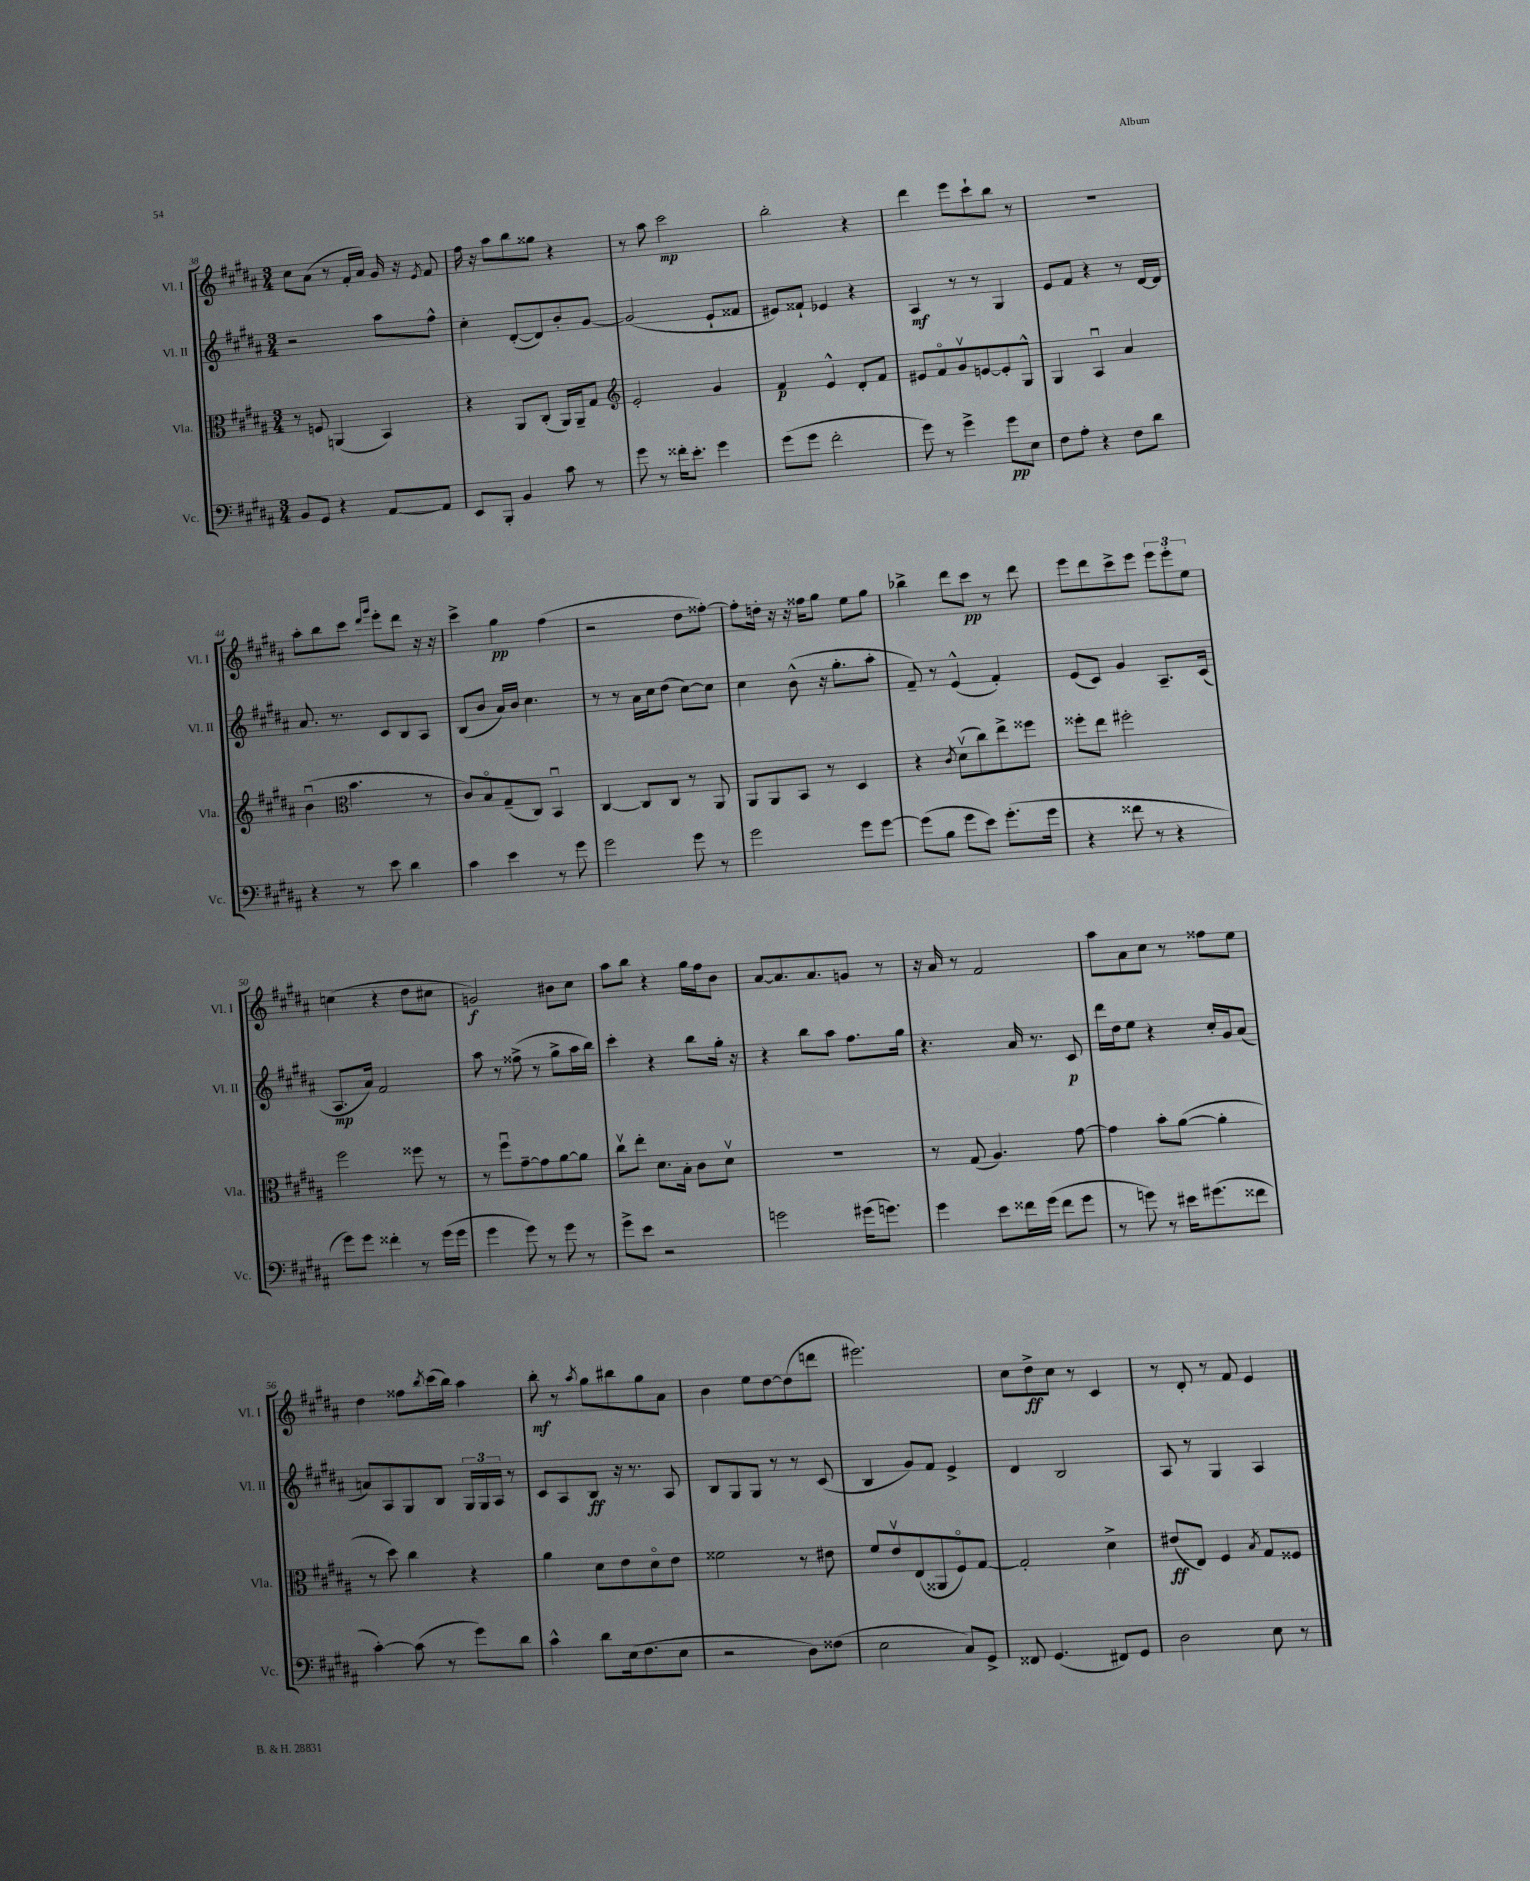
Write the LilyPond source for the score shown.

<<
\new StaffGroup <<
\new Staff = "s0" \with { instrumentName = "Vl. I" shortInstrumentName = "Vl. I" } {
    \clef treble \key b \major \numericTimeSignature \time 3/4
    cis''8 ais'8( r8 fis'16-. ais'16) gis'16 r16 \acciaccatura { e'8 } fis'8 |
    fis''16 r16 ais''8 b''8 gisis''8 r4 |
    r8 ais''8 cis'''2\mp |
    b''2-. r4 |
    dis'''4 e'''8 cis'''8-! b''8 r8 |
    R2. |
    ais''8-. b''8 cis'''8 \grace { dis'''16 gis'''16 } e'''8-. dis'''8 r16 r16 |
    cis'''4-> gis''4\pp fis''4( |
    r2 dis''8 fisis''8~-.) |
    fisis''8-. d''16-. r16 r16 fisis''16 gis''8 e''8 gis''8 |
    bes''4-> dis'''8 cis'''8\pp r8 dis'''8 |
    e'''8 dis'''8 cis'''8-> e'''8 \tuplet 3/2 { e'''8 e'''8-. e''8 } |
    c''4( r4 dis''8 cis''8 |
    g'2\f) bis'8 cis''8 |
    ais''8 b''8 r4 gis''16 fis''16 b'8 |
    ais'8~ ais'8. ais'8. g'8 r8 |
    r16 ais'16 r8 fis'2 |
    ais''8 ais'8 cis''8 r8 fisis''8 e''8 |
    dis''4 fisis''8 \acciaccatura { b''8 } cis'''16( b''16) ais''4 |
    b''8-.\mf r8 \acciaccatura { ais''8 } gis''8 bis''8 gis''8 ais'8 |
    b'4 e''8 dis''8~ dis''8( d'''8 |
    eis'''2.) |
    cis''8 dis''8->\ff cis''8 r8 cis'4 |
    r8 dis'8-. r8 fis'8 e'4 \bar "|." |
}
\new Staff = "s1" \with { instrumentName = "Vl. II" shortInstrumentName = "Vl. II" } {
    \clef treble \key b \major \numericTimeSignature \time 3/4
    r2 ais''8 fis''8-^ |
    cis''4-. dis'8~-.( dis'8) b'8-. gis'8~ |
    gis'2( e'8-! fisis'8 |
    eis'8) fisis'8-! ees'4 r4 |
    ais4\mf r8 r8 gis4 |
    e'8 fis'8 r4 r8 dis'16~ dis'16 |
    ais'8. r8. cis'8 b8 ais8 |
    b8( b'8 ais'16) b'16 cis''4. |
    r8 r8 ais'16 cis''16 dis''8( cis''8~) cis''8 |
    cis''4 b'8-^( r16 gis''8.-. ais''8-. |
    fis'8--) r8 e'4-^( fis'4-.) |
    e'8( cis'8) gis'4 ais8.-- cis'16( |
    ais8.\mp ais'16) fis'2 |
    ais''8 r8 fisis''8->( r8 gis''8-> ais''16 b''16) |
    cis'''4-. r4 b''8 gis''16-. r16 |
    r4 b''8 ais''8 fis''8. gis''16 |
    r4. ais'16 r8. cis'8\p |
    dis'''16 dis''16 e''8 r4 cis''16-. gis'16 ais'8( |
    a'8) ais8 gis8 b8 \tuplet 3/2 { gis16 gis16 ais16 } r8 |
    cis'8 ais8 b8\ff r16 r8. ais8 |
    b8 gis8 gis8 r8 r8 cis'8( |
    b4 gis'8) fis'8 e'4-> |
    dis'4 b2 |
    ais8 r8 gis4 ais4 \bar "|." |
}
\new Staff = "s2" \with { instrumentName = "Vla." shortInstrumentName = "Vla." } {
    \clef alto \key b \major \numericTimeSignature \time 3/4
    r8 f8 a,4( b,4) |
    r4 ais,8 cis8-.( ais,16) ais,16-- gis8 |
    \clef treble e'2-. gis'4 |
    fis'4\p e'4-^ dis'8-. fis'8 |
    eis'8 fis'8\flageolet gis'8\upbow e'8~ e'8-. gis8-^ |
    gis4 ais4\downbow ais'4 |
    b'4\downbow( \clef alto b'4. r8 |
    cis'8) b8\flageolet gis8--( cis8) b,4\downbow |
    cis4~ cis8 cis8 r8 ais,8 |
    ais,8 ais,8 b,8 r8 dis4 |
    r4 \acciaccatura { cis'8 } dis'8\upbow( cis''8) e''8-> fisis''8 |
    fisis''8-. e''8 fis''2-. |
    fis''2 fisis''8 r8 |
    r8 fis''8\downbow gis'8~-- gis'8 ais'8~ ais'8 |
    cis''8\upbow e''8-. dis'8. b16-. cis'8 dis'8\upbow |
    R2. |
    r8 gis8( ais4.) gis'8~ |
    gis'4 b'8-. ais'8~( ais'4-. |
    r8 dis''8) cis''4 r4 |
    ais'4 dis'8 e'8 dis'8\flageolet e'8 |
    fisis'2 r8 eis'8 |
    fis'8 e'8\upbow e8( aisis,8 fis8\flageolet) gis8~ |
    gis2-. dis'4-> |
    eis'8\ff( e8) fis4 \acciaccatura { b8 } gis8 fisis8 \bar "|." |
}
\new Staff = "s3" \with { instrumentName = "Vc." shortInstrumentName = "Vc." } {
    \clef bass \key b \major \numericTimeSignature \time 3/4
    b,8 gis,8 r4 ais,8~ ais,8 |
    e,8 b,,8-. b,4 cis'8 r8 |
    gis'8 r8 fisis'16-. e'8.-. gis'4 |
    gis'8( gis'8 fis'2-. |
    gis'8) r8 gis'4-> gis'8\pp e8 |
    fis8 ais8-. r4 fis8 dis'8 |
    r4 r8 e'8 dis'4 |
    cis'4 e'4 r8 gis'8 |
    gis'2 gis'8 r8 |
    gis'2 gis'8 gis'8~ |
    gis'8( b8 gis'8 e'8) gis'8.-.( gis'16 |
    r4 fisis'8 r8 r4 |
    gis'8) gis'8 fisis'4-. r8 gis'16( gis'16 |
    gis'4 gis'8) r8 gis'8 r8 |
    gis'8-> e'8 r2 |
    g'2 gis'16( g'8.) |
    gis'4 e'8 fisis'16 gis'16( fisis'8 gis'8 |
    r8 g'8) r8 eis'16 gis'8.( fisis'8 |
    cis'4~-.) cis'8( r8 gis'8) dis'8 |
    cis'4-^ dis'8 e16( fis8. e8 |
    r2 dis8) fisis8( |
    e2 cis8) gis,8-> |
    fisis,8 gis,4.( fis,8) gis,8 |
    dis2 e8 r8 \bar "|." |
}
>>
>>
\layout { \context { \Score currentBarNumber = #38 } }
